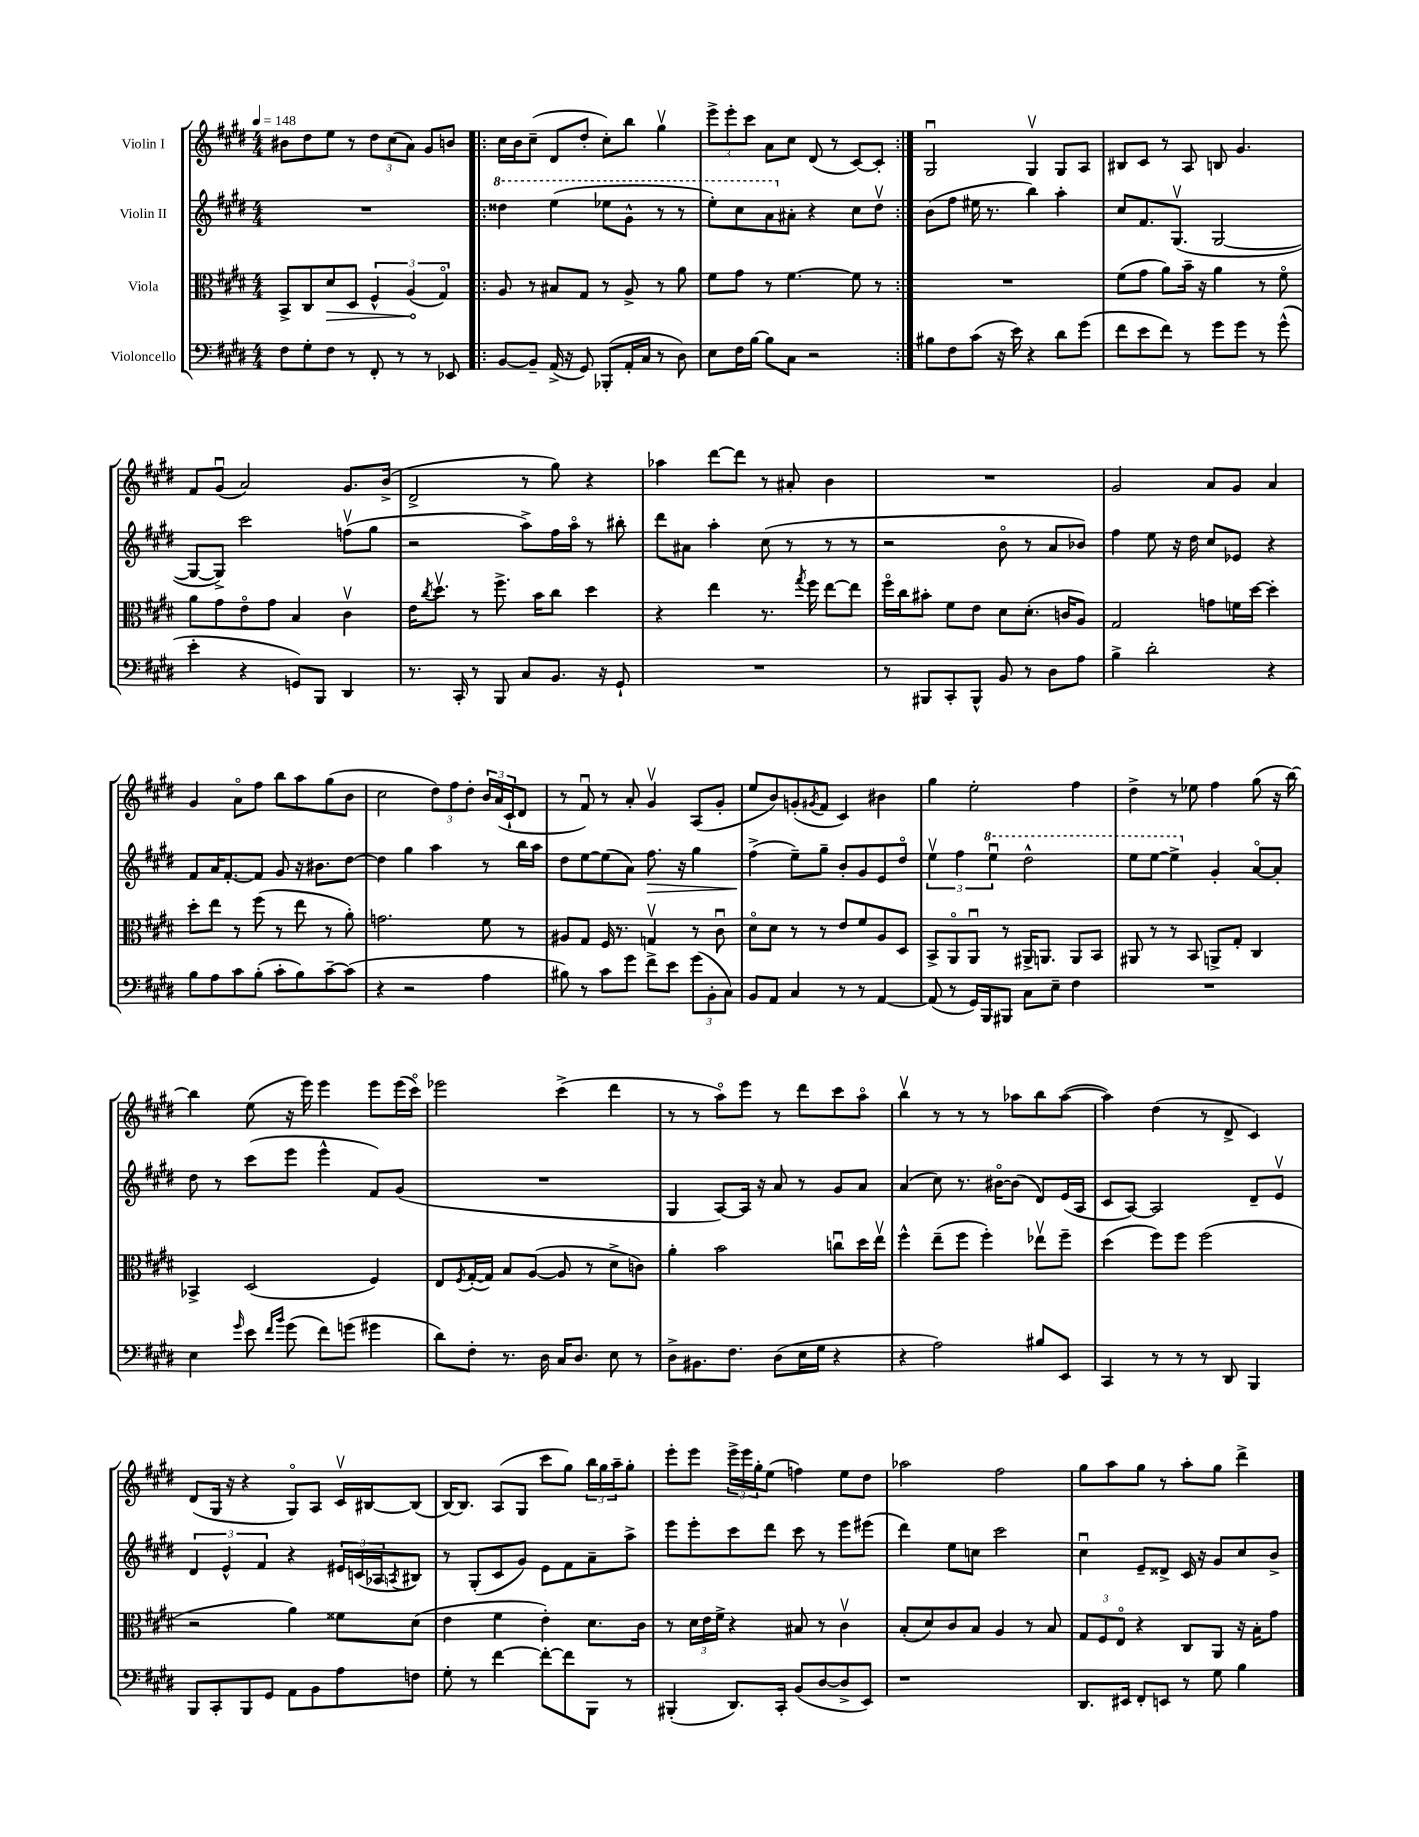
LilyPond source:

<<
\new StaffGroup <<
\new Staff = "s0" \with { instrumentName = "Violin I" } {
    \clef treble \key e \major \numericTimeSignature \time 4/4 \tempo 4 = 148
    bis'8 dis''8 e''8 r8 \tuplet 3/2 { dis''8 cis''8( a'8) } gis'8 b'8 |
    \repeat volta 2 { cis''16 b'16 cis''8--( dis'8 dis''8-. cis''8-.) b''8 gis''4\upbow |
    \tuplet 3/2 { e'''8-> e'''8-. cis'''8 } a'8 cis''8 dis'8( r8 cis'8~) cis'8-. | }
    gis2\downbow gis4\upbow gis8 a8 |
    bis8 cis'8 r8 a8 b8 gis'4. |
    fis'8 gis'8\downbow( a'2) gis'8. b'16->( |
    dis'2-> r8 gis''8) r4 |
    aes''4 dis'''8~ dis'''8 r8 ais'8-. b'4 |
    R1 |
    gis'2 a'8 gis'8 a'4 |
    gis'4 a'8\flageolet fis''8 b''8 a''8 gis''8( b'8 |
    cis''2 \tuplet 3/2 { dis''8) fis''8 dis''8-. } \tuplet 3/2 { b'16 a'16( cis'16-! } dis'8 |
    r8 fis'8\downbow) r8 a'8-. gis'4\upbow a8( gis'8-. |
    e''8 b'8) g'8-.( \acciaccatura { gis'8 } fis'8 cis'4) bis'4 |
    gis''4 e''2-. fis''4 |
    dis''4-> r8 ees''8 fis''4 gis''8( r16 b''16~) |
    b''4 e''8( r16 e'''16) e'''4 e'''8 e'''16( cis'''16\flageolet) |
    ees'''2 cis'''4->( dis'''4 |
    r8 r8 a''8\flageolet) e'''8 r8 dis'''8 cis'''8 a''8\flageolet |
    b''4\upbow r8 r8 r8 aes''8 b''8 aes''8~( |
    aes''4) dis''4( r8 dis'8-> cis'4) |
    dis'8( gis16 r16 r4 gis8\flageolet) a8 cis'16\upbow bis16~ bis8( |
    b16~) b8. a8( gis8 cis'''8 gis''8) \tuplet 3/2 { b''16 gis''16 a''16-- } gis''8-. |
    e'''8-. e'''8 \tuplet 3/2 { e'''16-> e'''16 gis''16-. } e''8( f''4) e''8 dis''8 |
    aes''2 fis''2 |
    gis''8 a''8 gis''8 r8 a''8-. gis''8 dis'''4-> \bar "|." |
}
\new Staff = "s1" \with { instrumentName = "Violin II" } {
    \clef treble \key e \major \numericTimeSignature \time 4/4
    R1 |
    \repeat volta 2 { \ottava #1 disis'''4 e'''4( ees'''8 gis''8-^ r8 r8 |
    e'''8-.) cis'''8 a''8 \ottava #0 ais'8-. r4 cis''8 dis''8\upbow | }
    b'8( fis''8 eis''16 r8. b''4) a''4-. |
    cis''8 fis'8. gis8.\upbow( gis2~ |
    gis8~ gis8->) cis'''2 f''8\upbow( gis''8 |
    r2 a''8->) fis''16 a''16\flageolet r8 bis''8-. |
    dis'''8 ais'8 a''4-. cis''8( r8 r8 r8 |
    r2 b'8\flageolet r8 a'8 bes'8) |
    fis''4 e''8 r16 dis''16 cis''8 ees'8 r4 |
    fis'8 a'16 fis'8.~-. fis'8 gis'8 r16 bis'8. dis''8~ |
    dis''4 gis''4 a''4 r8 b''16 a''16 |
    dis''8 e''8~ e''8( a'8) fis''8.\> r16 gis''4 |
    fis''4->\!( e''8--) gis''8-- b'8-. gis'8 e'8 dis''8\flageolet |
    \tuplet 3/2 { e''4\upbow fis''4 \ottava #1 e'''4\downbow } dis'''2-^ |
    e'''8 e'''8~ e'''4-> \ottava #0 gis'4-. a'8~\flageolet a'8-. |
    dis''8 r8 cis'''8( e'''8 e'''4-^ fis'8) gis'8( |
    R1 |
    gis4 a8~) a16 r16 a'8 r8 gis'8 a'8 |
    a'4( cis''8) r8. bis'16~\flageolet bis'8( dis'8) e'16( a16 |
    cis'8 a8~) a2 dis'8-- e'8\upbow |
    \tuplet 3/2 { dis'4 e'4-^ fis'4 } r4 \tuplet 3/2 { eis'16 c'16( aes16 } \acciaccatura { a8 } bis8) |
    r8 gis8-.( cis'8 gis'8) e'8 fis'8 a'8-- a''8-> |
    e'''8 e'''8-. cis'''8 dis'''8 cis'''8 r8 e'''8 eis'''8( |
    dis'''4) e''8 c''8 cis'''2 |
    cis''4\downbow e'8-- disis'8-> cis'16 r16 gis'8 cis''8 b'8-> \bar "|." |
}
\new Staff = "s2" \with { instrumentName = "Viola" } {
    \clef alto \key e \major \numericTimeSignature \time 4/4
    b,8-> cis8 \once \override Hairpin.circled-tip = ##t dis'8\> dis8 \tuplet 3/2 { fis4-^ a4\!( gis4\flageolet) } |
    \repeat volta 2 { a8 r8 bis8 gis8 r8 a8-> r8 a'8 |
    fis'8 gis'8 r8 fis'4.~ fis'8 r8 | }
    R1 |
    fis'8( gis'8 a'8) b'16-- r16 a'4 r8 fis'8\flageolet |
    a'8 gis'8 e'8\flageolet gis'8 b4 cis'4\upbow |
    e'16 \acciaccatura { cis''8 } dis''8.\upbow r8 fis''8.-> b'16 cis''8 dis''4 |
    r4 e''4 r8. \acciaccatura { gis''8 } fis''16 e''8~ e''8 |
    fis''16\flageolet cis''16 bis'8-. fis'8 e'8 dis'8 dis'8.-.( c'16 a8) |
    gis2 g'8 f'16 dis''16~ dis''4-. |
    dis''8-. e''8 r8 fis''8( r8 e''8 r8 a'8-.) |
    g'2. fis'8 r8 |
    ais8 gis8 fis16 r8. g4\upbow r8 cis'8\downbow |
    dis'8\flageolet dis'8 r8 r8 e'8 fis'8 a8 dis8 |
    b,8-> a,8\flageolet a,8\downbow r8 ais,16-> a,8. a,8 b,8 |
    ais,8 r8 r8 b,8 a,8-> gis8-. cis4 |
    bes,4-> dis2( fis4) |
    e8 \acciaccatura { fis8 } gis16~-.( gis16) b8 a8~( a8 r8 dis'8-> c'8) |
    a'4-. b'2 c''8\downbow dis''16 e''16\upbow |
    fis''4-^ e''8--( fis''8 fis''4-.) ees''8\upbow fis''8-- |
    dis''4( fis''8) fis''8 fis''2( |
    r2 a'4) fisis'8 dis'8( |
    e'4 fis'4 e'4-.) dis'8. cis'16 |
    r8 \tuplet 3/2 { dis'16 e'16 fis'16-> } r4 bis8 r8 cis'4\upbow |
    b8-.( dis'8) cis'8 b8 a4 r8 b8 |
    \tuplet 3/2 { gis8 fis8 e8\flageolet } r4 cis8 a,8 r16 b16-. gis'8 \bar "|." |
}
\new Staff = "s3" \with { instrumentName = "Violoncello" } {
    \clef bass \key e \major \numericTimeSignature \time 4/4
    fis8 gis8-. fis8 r8 fis,8-. r8 r8 ees,8 |
    \repeat volta 2 { b,8~ b,8-- a,16->( r16 gis,8) bes,,8-.( a,16-. cis16 r8 dis8) |
    e8 fis16 b16~ b8 cis8 r2 | }
    bis8 fis8 cis'8( r16 e'16) r4 dis'8 gis'8( |
    fis'8 e'8 fis'8) r8 gis'8 gis'8 r8 gis'8-^( |
    e'4-. r4 g,8) b,,8 dis,4 |
    r8. cis,16-. r8 b,,8 cis8 b,8. r16 gis,8-! |
    R1 |
    r8 bis,,8 cis,8-. bis,,8-^ b,8 r8 dis8 a8 |
    b4-> dis'2-. r4 |
    b8 a8 cis'8 b8-.( cis'8-. b8) cis'8~-- cis'8( |
    r4 r2 a4 |
    bis8) r8 cis'8 gis'8 fis'8-> e'8 \tuplet 3/2 { gis'8( b,8-. cis8) } |
    b,8 a,8 cis4 r8 r8 a,4~ |
    a,8( r8 gis,16) b,,16 bis,,8 cis8 e8-- fis4 |
    R1 |
    e4 \grace { gis'16 } e'8 \grace { fis'16 b'16 } gis'8( fis'8) g'8( gis'4 |
    dis'8) fis8-. r8. dis16 cis16 dis8. e8 r8 |
    dis8-> bis,8. fis8. dis8( e16 gis16 r4 |
    r4 a2) bis8 e,8 |
    cis,4 r8 r8 r8 dis,8 b,,4 |
    b,,8 cis,8-. b,,8 gis,8 a,8 b,8 a8 f8 |
    gis8-. r8 fis'4~ fis'8~-. fis'8 b,,8 r8 |
    bis,,4-.( dis,8.) cis,16-. b,8( dis8~ dis8-> e,8) |
    r1 |
    dis,8. eis,16 fis,8-. e,8 r8 gis8 b4 \bar "|." |
}
>>
>>
\layout { \context { \Score \remove "Bar_number_engraver" } }
